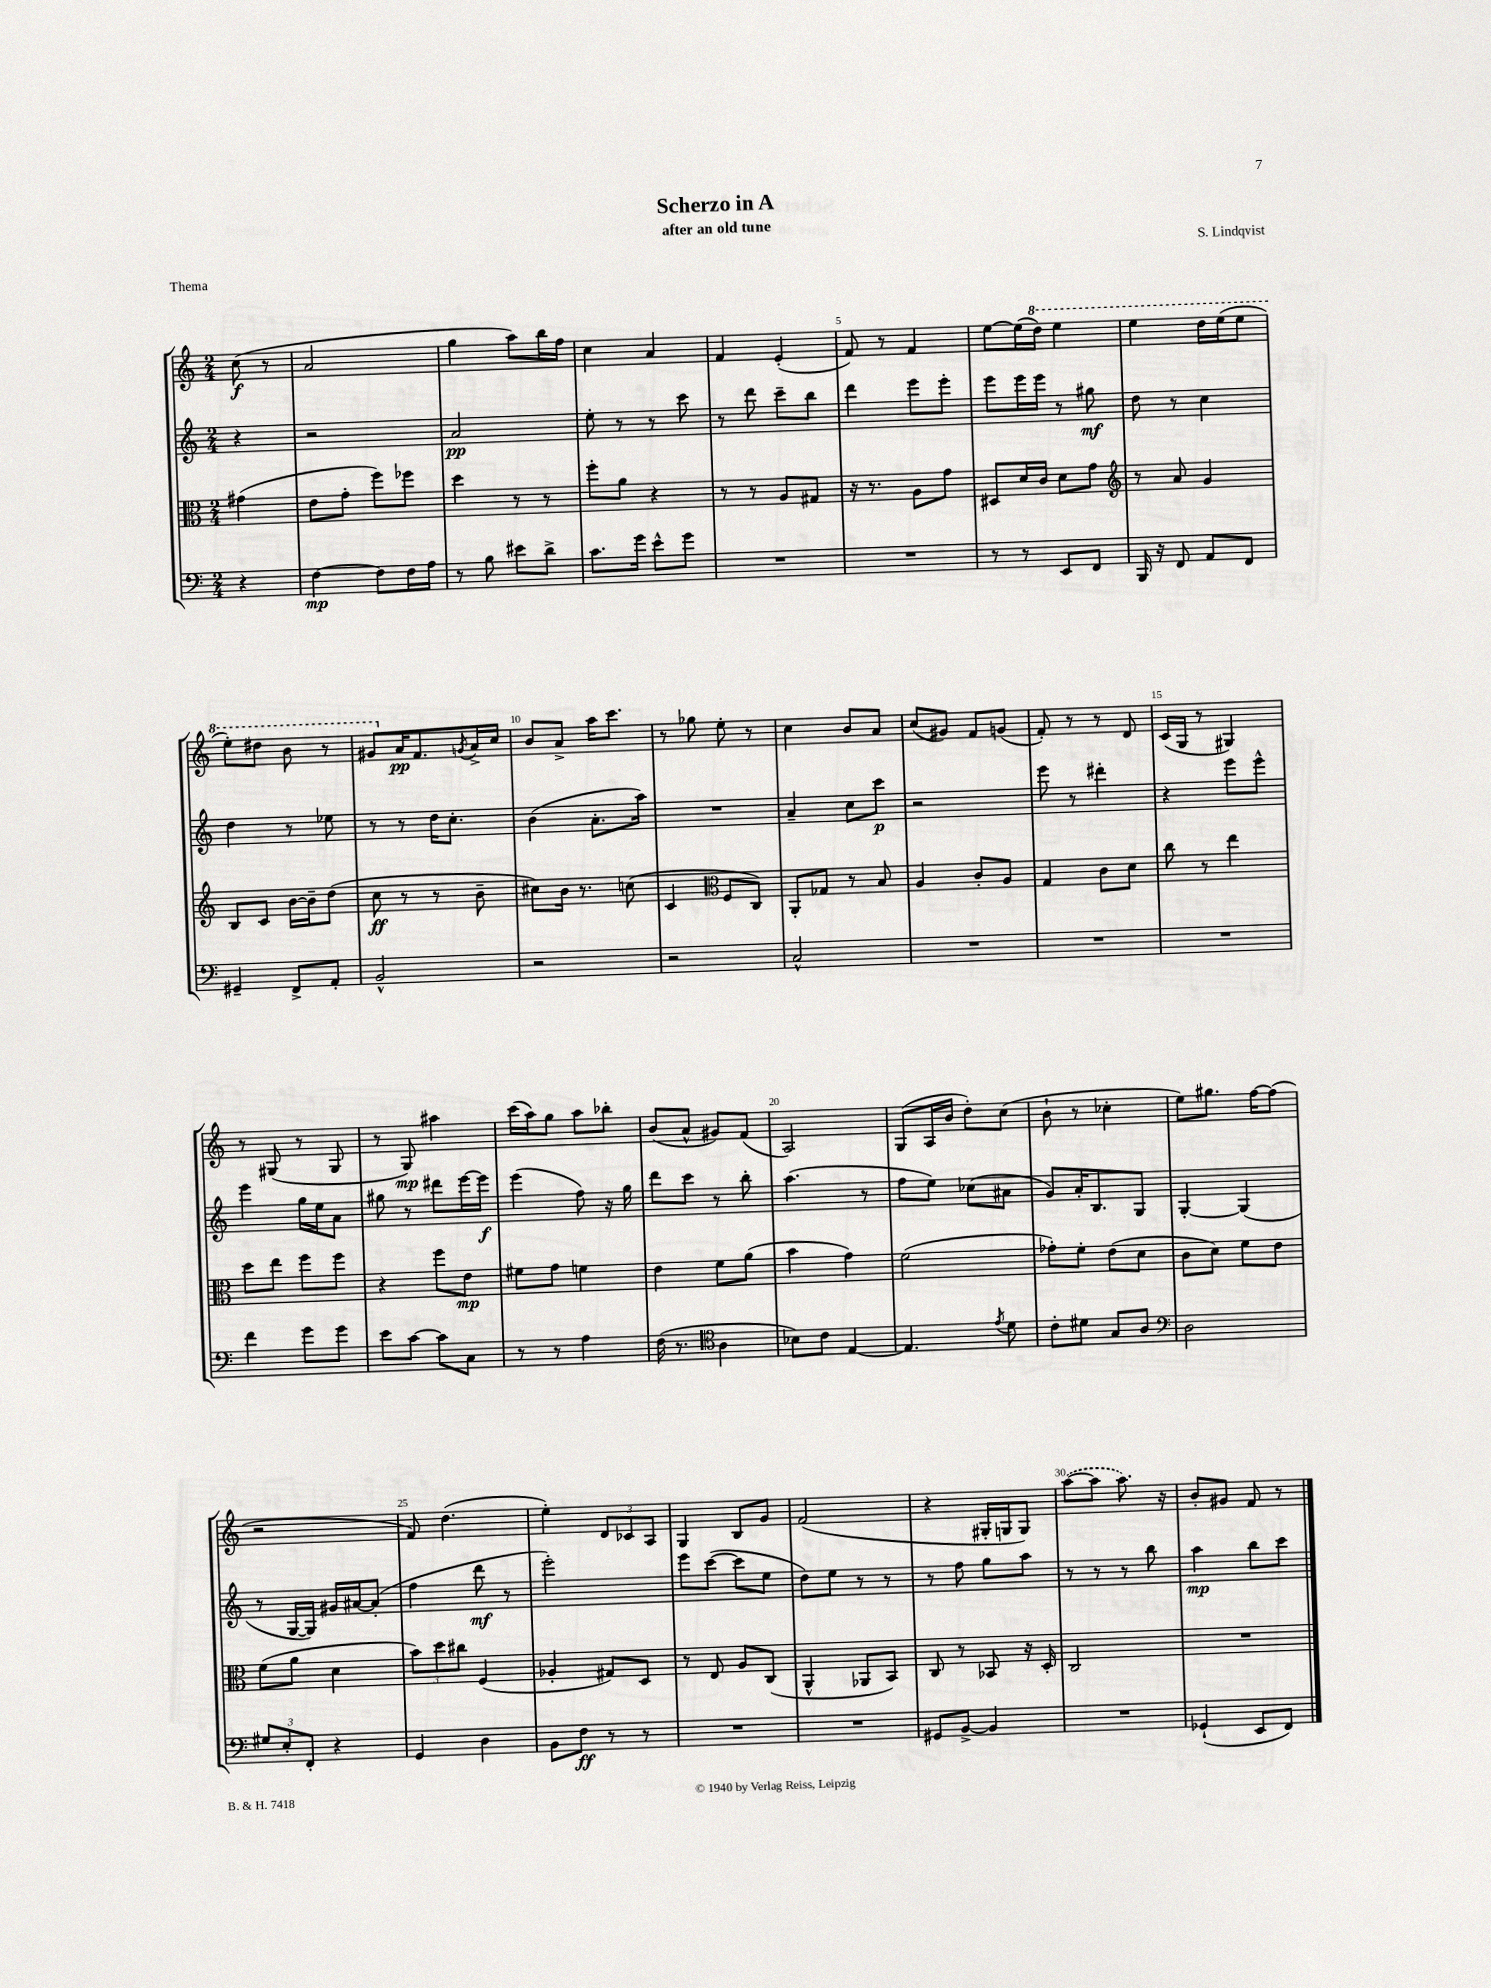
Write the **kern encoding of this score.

**kern	**dynam	**kern	**dynam	**kern	**dynam	**kern	**dynam
*part4	*part4	*part3	*part3	*part2	*part2	*part1	*part1
*staff4	*staff4	*staff3	*staff3	*staff2	*staff2	*staff1	*staff1
*clefF4	*	*clefC3	*	*clefG2	*	*clefG2	*
*k[]	*	*k[]	*	*k[]	*	*k[]	*
*M2/4	*	*M2/4	*	*M2/4	*	*M2/4	*
=	=	=	=	=	=	=	=
4r	.	(4g#X\	.	4r	.	(8cc\	f
.	.	.	.	.	.	8r	.
=1	=1	=1	=1	=1	=1	=1	=1
[4F\	mp	8e\L	.	2r	.	2a/	.
.	.	8g'\J	.	.	.	.	.
8F\L]	.	8ff\L)	.	.	.	.	.
16F\L	.	8ff-X\J	.	.	.	.	.
16A\JJ	.	.	.	.	.	.	.
=2	=2	=2	=2	=2	=2	=2	=2
8r	.	4dd\	.	2a/	pp	4gg\	.
8B\	.	.	.	.	.	.	.
8e#X\L	.	8r	.	.	.	8aa\L)	.
8d^\J	.	8r	.	.	.	16bb\L	.
.	.	.	.	.	.	16ff\JJ	.
=3	=3	=3	=3	=3	=3	=3	=3
8.c\L	.	8ff'\L	.	8ee'\	.	4cc\	.
.	.	8a\J	.	8r	.	.	.
16g\Jk	.	.	.	.	.	.	.
8e^^\L	.	4r	.	8r	.	4a/	.
8g\J	.	.	.	8ccc\	.	.	.
=4	=4	=4	=4	=4	=4	=4	=4
2r	.	8r	.	8r	.	4f/	.
.	.	8r	.	8ddd\	.	.	.
.	.	8A/L	.	8ccc~\L	.	(4e'/	.
.	.	8G#X/J	.	8bb\J	.	.	.
=5	=5	=5	=5	=5	=5	=5	=5
2r	.	16r	.	4ddd\	.	8f/)	.
.	.	8.r	.	.	.	.	.
.	.	.	.	.	.	8r	.
.	.	8A\L	.	8eee\L	.	4f/	.
.	.	8g\J	.	8eee'\J	.	.	.
=6	=6	=6	=6	=6	=6	=6	=6
8r	.	8D#X/L	.	8eee\L	.	[8ee\L	.
8r	.	16d/L	.	16eee\L	.	(16ee\L]	.
*	*	*	*	*	*	*8va	*
.	.	16c/JJ	.	16eee\JJ	.	16ddd\JJ)	.
8EE/L	.	8d\L	.	8r	.	4eee\	.
8FF/J	.	8g\J	.	8gg#X\	mf	.	.
=7	=7	=7	=7	=7	=7	=7	=7
*	*	*clefG2	*	*	*	*	*
16BBB/	.	8r	.	8dd\	.	4eee\	.
16r	.	.	.	.	.	.	.
8FF/	.	8a/	.	8r	.	.	.
8AA/L	.	4g/	.	4cc\	.	16ddd\LL	.
.	.	.	.	.	.	(16eee\J	.
8FF/J	.	.	.	.	.	8eee\J	.
!!LO:LB:g=z
=8	=8	=8	=8	=8	=8	=8	=8
4GG#X~/	.	8B/L	.	4dd\	.	8eee'\L)	.
.	.	8c/J	.	.	.	8ddd#X\J	.
8FF^/L	.	[16b\LL	.	8r	.	8bb\	.
.	.	16b~\J]	.	.	.	.	.
8AA'/J	.	(8dd\J	.	8ee-X\	.	8r	.
=9	=9	=9	=9	=9	=9	=9	=9
2BB^^/	.	8cc\	ff	8r	.	8gg#X/L	.
*	*	*	*	*	*	*X8va	*
.	.	8r	.	8r	.	16a/K	pp
.	.	.	.	.	.	8.f/	.
.	.	8r	.	16dd\KL	.	.	.
.	.	.	.	8.cc'\J	.	.	.
.	.	.	.	.	.	8qgn/	.
.	.	8b~\	.	.	.	16a^/L	.
.	.	.	.	.	.	16cc/JJ	.
=10	=10	=10	=10	=10	=10	=10	=10
2r	.	8cc#X\L)	.	(4b\	.	8b/L	.
.	.	16b\Jk	.	.	.	8a^/J	.
.	.	8.r	.	.	.	.	.
.	.	.	.	8.a'\L	.	16aa\KL	.
.	.	.	.	.	.	8.ccc\J	.
.	.	(8ccn\	.	.	.	.	.
.	.	.	.	16aa\Jk)	.	.	.
=11	=11	=11	=11	=11	=11	=11	=11
2r	.	4c/	.	2r	.	8r	.
.	.	.	.	.	.	8gg-X\	.
*	*	*clefC3	*	*	*	*	*
.	.	8F/L	.	.	.	8ee'\	.
.	.	8C/J)	.	.	.	8r	.
=12	=12	=12	=12	=12	=12	=12	=12
2C^^/	.	8AA'/L	.	4a~/	.	4cc\	.
.	.	8G-X/J	.	.	.	.	.
.	.	8r	.	8cc\L	.	8b/L	.
.	.	8B/	.	8ccc\J	p	8a/J	.
=13	=13	=13	=13	=13	=13	=13	=13
2r	.	4A/	.	2r	.	(8cc/L	.
.	.	.	.	.	.	8g#X/J)	.
.	.	8c'/L	.	.	.	8f/L	.
.	.	8A/J	.	.	.	(8gn/J	.
=14	=14	=14	=14	=14	=14	=14	=14
2r	.	4G/	.	8eee\	.	8f'/)	.
.	.	.	.	8r	.	8r	.
.	.	8c\L	.	4ddd#X'\	.	8r	.
.	.	8d\J	.	.	.	8d/	.
=15	=15	=15	=15	=15	=15	=15	=15
2r	.	8cc\	.	4r	.	(16c/LL	.
.	.	.	.	.	.	16G/JJ	.
.	.	8r	.	.	.	8r	.
.	.	4ee\	.	8eee\L	.	4G#X/)	.
.	.	.	.	8eee^^\J	.	.	.
!!LO:LB:g=z
=16	=16	=16	=16	=16	=16	=16	=16
4f\	.	8dd\L	.	4eee\	.	8r	.
.	.	8ee\J	.	.	.	(8G#X/	.
8g\L	.	8ff\L	.	16gg\LL	.	8r	.
.	.	.	.	16ee\J	.	.	.
8g\J	.	8ff\J	.	8a\J	.	8G#/	.
=17	=17	=17	=17	=17	=17	=17	=17
8e\L	.	4r	.	8gg#X\	.	8r	.
[8c\J	.	.	.	8r	.	8G/)	mp
8c\L]	.	8ff\L	.	8ddd#X\L	.	4aa#X\	.
8C\J	.	8e\J	mp	[16eee\L	.	.	.
.	.	.	.	16eee\JJ]	f	.	.
=18	=18	=18	=18	=18	=18	=18	=18
8r	.	8f#X\L	.	(4eee\	.	(16ccc\LL	.
.	.	.	.	.	.	16aa\J)	.
8r	.	8g\J	.	.	.	8gg\J	.
4A\	.	4fn\	.	8ff\)	.	8aa\L	.
.	.	.	.	16r	.	8bb-X'\J	.
.	.	.	.	16gg\	.	.	.
=19	=19	=19	=19	=19	=19	=19	=19
(16F\	.	4e\	.	8ddd\L	.	(8b/L	.
8.r	.	.	.	.	.	.	.
.	.	.	.	8ccc\J	.	8a^^/J	.
*clefC4	*	*	*	*	*	*	*
4A\	.	8f\L	.	8r	.	8g#X/L)	.
.	.	(8a\J	.	8bb'\	.	(8f/J	.
=20	=20	=20	=20	=20	=20	=20	=20
8B-X\L)	.	4b\	.	(4.aa\	.	2A/)	.
8c\J	.	.	.	.	.	.	.
[4E/	.	4g\)	.	.	.	.	.
.	.	.	.	8r	.	.	.
=21	=21	=21	=21	=21	=21	=21	=21
4.E/]	.	(2f\	.	8ff\L	.	(8G/L	.
.	.	.	.	8ee\J)	.	16A/L	.
.	.	.	.	.	.	16b/JJ	.
.	.	.	.	(8cc-X\L	.	8dd'\L)	.
8qe/	.	.	.	.	.	.	.
8d\	.	.	.	8a#X\J	.	(8cc\J	.
=22	=22	=22	=22	=22	=22	=22	=22
8c'\L	.	8g-X'\L)	.	8g/L)	.	8b`\	.
8d#X\J	.	8f'\J	.	16a'/K	.	8r	.
.	.	.	.	8.B/	.	.	.
8G/L	.	(8e\L	.	.	.	4cc-X'\	.
8A/J	.	8d\J	.	8G/J	.	.	.
=23	=23	=23	=23	=23	=23	=23	=23
*clefF4	*	*	*	*	*	*	*
2D\	.	8c\L	.	[4G'/	.	8ee\L)	.
.	.	8d\J)	.	.	.	8.gg#X\J	.
.	.	8f\L	.	(4G/]	.	.	.
.	.	.	.	.	.	[16ff\KL	.
.	.	8e\J	.	.	.	(8ff\J]	.
!!LO:LB:g=z
=24	=24	=24	=24	=24	=24	=24	=24
12G#X/L	.	(8f\L	.	8r	.	2r	.
12E'/	.	.	.	.	.	.	.
.	.	8a\J	.	[16G/LL	.	.	.
12FF'/J	.	.	.	.	.	.	.
.	.	.	.	16G/JJ])	.	.	.
4r	.	4d\	.	16g#X/LL	.	.	.
.	.	.	.	[16a#X/J	.	.	.
.	.	.	.	(8a#'/J]	.	.	.
=25	=25	=25	=25	=25	=25	=25	=25
4GG/	.	12b\L)	.	4ff\	.	8f/)	.
.	.	12dd\	.	.	.	.	.
.	.	.	.	.	.	(4.dd\	.
.	.	12cc#X\J	.	.	.	.	.
4D\	.	(4F/	.	8ddd\	mf	.	.
.	.	.	.	8r	.	.	.
=26	=26	=26	=26	=26	=26	=26	=26
8BB\L	.	4A-X'/	.	2eee'\)	.	4ee'\)	.
8F\J	ff	.	.	.	.	.	.
8r	.	8G#X/L)	.	.	.	12d/L	.
.	.	.	.	.	.	12c-X/	.
8r	.	8D/J	.	.	.	.	.
.	.	.	.	.	.	12A/J	.
=27	=27	=27	=27	=27	=27	=27	=27
2r	.	8r	.	8eee\L	.	4G/	.
.	.	8E/	.	([8ccc\J	.	.	.
.	.	8A/L	.	8ccc\L]	.	8B/L	.
.	.	(8C/J	.	8ee\J	.	8g/J	.
=28	=28	=28	=28	=28	=28	=28	=28
2r	.	4AA^^/	.	8dd\L)	.	(2f/	.
.	.	.	.	8ee\J	.	.	.
.	.	8AA-X/L	.	8r	.	.	.
.	.	8BB/J)	.	8r	.	.	.
=29	=29	=29	=29	=29	=29	=29	=29
8GG#X/L	.	8C/	.	8r	.	4r	.
[8BB^/J	.	8r	.	8ff\	.	.	.
4BB/]	.	8BB-X/	.	8gg\L	.	16G#X'/LL	.
.	.	.	.	.	.	16Gn/J	.
.	.	16r	.	8aa\J	.	8G/J)	.
.	.	16D'/	.	.	.	.	.
=30	=30	=30	=30	=30	=30	=30	=30
2r	.	2C/	.	8r	.	([8aa\L	.
.	.	.	.	8r	.	8aa\J]	.
.	.	.	.	8r	.	8.aa\)	.
.	.	.	.	8bb\	.	.	.
.	.	.	.	.	.	16r	.
=31	=31	=31	=31	=31	=31	=31	=31
(4GG-X`/	.	2r	.	4aa\	mp	8b'/L	.
.	.	.	.	.	.	8g#X/J	.
8EE/L	.	.	.	8bb\L	.	8f/	.
8FF/J)	.	.	.	8ccc\J	.	8r	.
==	==	==	==	==	==	==	==
*-	*-	*-	*-	*-	*-	*-	*-
